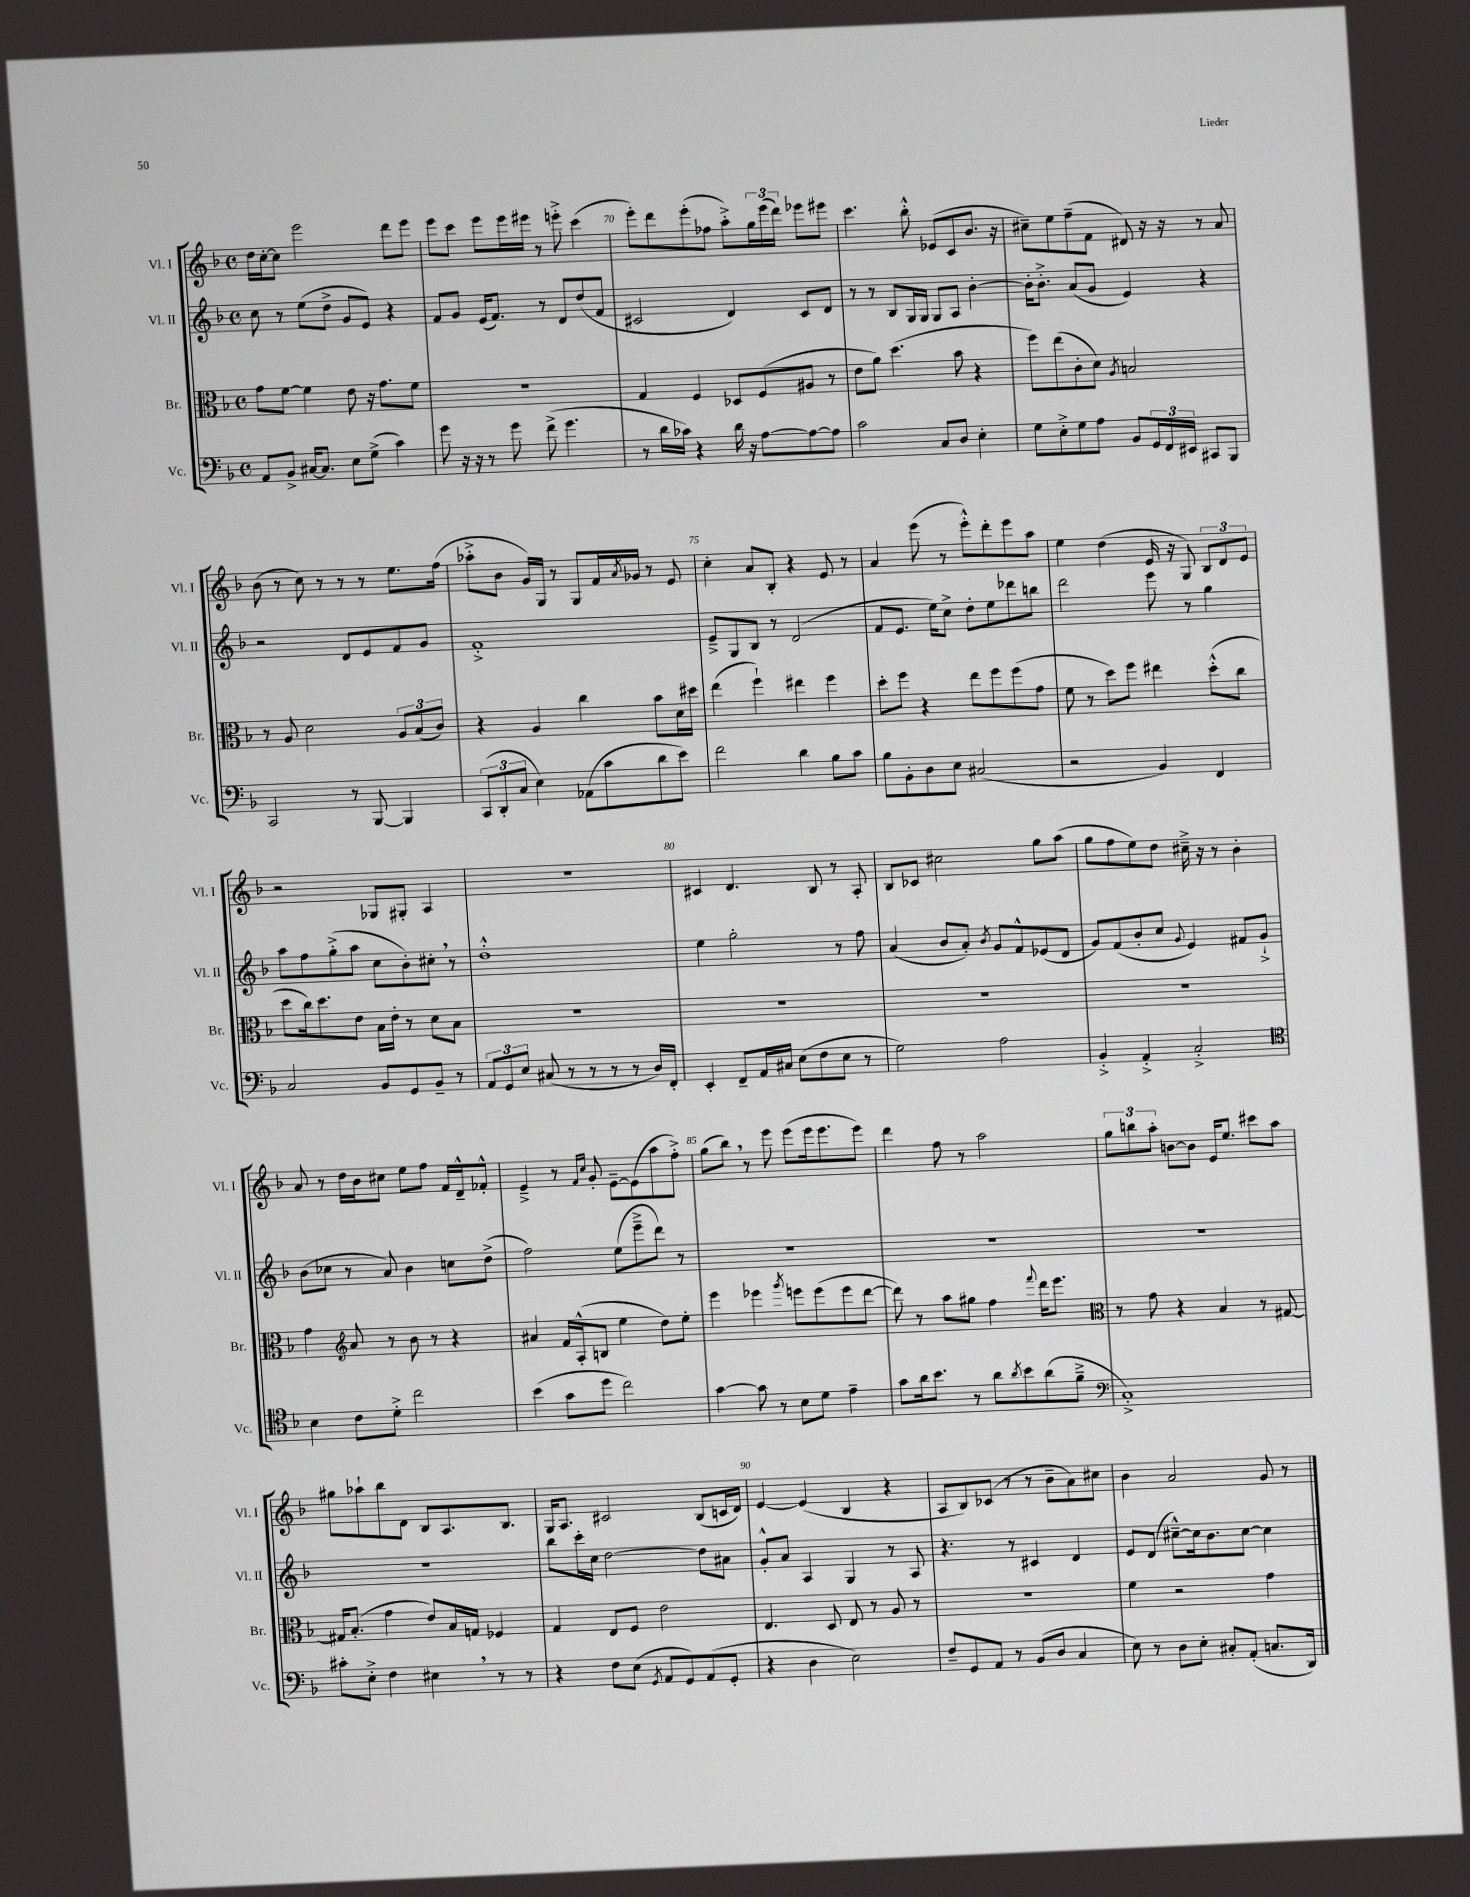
<<
\new StaffGroup <<
\new Staff = "s0" \with { instrumentName = "Vl. I" shortInstrumentName = "Vl. I" } {
    \clef treble \key f \major \defaultTimeSignature \time 4/4
    d''16 c''16~-. c''8 e'''2 d'''8 e'''8 |
    e'''8 c'''8 e'''8 e'''16 eis'''16 r8 e'''8-.-> c'''4( |
    e'''8-.) d'''8 e'''8-.( fes''8 a''8-.->) \tuplet 3/2 { g''16 e'''16( d'''16) } ees'''8 eis'''8 |
    c'''4. bes''8-.-^ ees'8( c'8 bes'8. r16 |
    cis''8--) e''8 f''8--( f'8 dis'8) r16 r16 r8 a'8 |
    bes'8( r8 c''8) r8 r8 r8 e''8. f''16( |
    aes''8-.-> bes'8 g'16) g16 r8 g8 f'16 \acciaccatura { a'8 } ges'16 r8 e'8 |
    c''4-. a'8 bes8-. r4 e'8 r8 |
    a'4 e'''8( r8 e'''8-.-^) d'''8-. e'''8 a''8 |
    e''4 d''4( e'16 r16 g8) \tuplet 3/2 { bes8 d'8 e'8 } |
    r2 ges8 gis8-. a4 |
    R1 |
    cis'4 d'4. bes8 r8 a8-. |
    bes8 ces'8 cis''2 g''8 a''8( |
    g''8 f''8 e''8) d''8 cis''16---> r16 r8 bes'4-. |
    a'8 r8 d''16 bes'16 cis''8 e''8 f''8 f'16 d'16---^ fes'8-.-^ |
    e'4---> r8 \grace { f'16 c''16 } g'8-. e'8~-- e'8( a''8 f''8-.->) |
    g''8( bes''8) \breathe r8 e'''8 e'''8( e'''16 e'''8. e'''8) |
    d'''4 f''8 r8 a''2 |
    \tuplet 3/2 { g''8 b''8 a''8-. } b'8~ b'8 e'16 e''8. cis'''8 a''8 |
    gis''8 aes''8-! bes''8 d'8 bes8 a8. bes8. |
    g16 a8. cis'2 bes8( c'16 d'16) |
    e'4~ e'4( bes4 r4 |
    a8 bes8) ces'8( r8 r8 bes'8-- a'8) cis''8 |
    bes'4 a'2 g'8 r8 \bar "|." |
}
\new Staff = "s1" \with { instrumentName = "Vl. II" shortInstrumentName = "Vl. II" } {
    \clef treble \key f \major \defaultTimeSignature \time 4/4
    c''8 r8 e''8( d''8-> g'8 e'8) r4 |
    f'8 g'8 e'16( f'8.) r8 d'8 d''8( f'8 |
    cis'2 d'4) cis'8 d'8 |
    r8 r8 bes8 g16 g16 g8 a8 bes'4~-. |
    bes'16-. bes'8.-.-> a'8( g'8 e'4) r4 |
    r2 d'8 e'8 f'8 g'8 |
    f'1-.-> |
    e'8---> g8 bes8 r8 d'2( |
    f'8 e'8. e''16) c''8-> d''8-. e''8 des'''8 b''8 |
    d'''2 e'''8 r8 g''4 |
    a''8 f''8 g''8-.->( a''8 c''8 bes'8-.) cis''8-. \breathe r8 |
    d''1-.-^ |
    e''4 g''2-. r8 f''8 |
    a'4( bes'8 a'8-.) \acciaccatura { bes'8 } g'8 f'8-^ ees'8( d'8 |
    g'8) f'8( bes'8-. c''8 \appoggiatura { g'8 } e'4) fis'8 g'8-!-> |
    bes'8( ces''8 r8 a'8) bes'4 c''8 d''8->( |
    f''2) e''8( e'''8---> d'''8) r8 |
    R1 |
    R1 |
    R1 |
    R1 |
    bes''8 c'''16-. c''16 d''2~ d''8 ais'8 |
    g'8-.-^ a'8 a4 g4 r8 a8 |
    r4. r8 cis'4 d'4 |
    e'8 d'8( cis''8~---^) cis''16 bes'8. cis''8~ cis''4 \bar "|." |
}
\new Staff = "s2" \with { instrumentName = "Br." shortInstrumentName = "Br." } {
    \clef alto \key f \major \defaultTimeSignature \time 4/4
    g'8 f'8~ f'4 e'8 r16 g'8. f'8 |
    R1 |
    g4 f4 des8 f8( ais8 r8 |
    e'8 a'8) d''4.( bes'8 r4 |
    f''8) e''8( c'8-. d'8) \acciaccatura { a8 } b2 |
    r8 a8 d'2 \tuplet 3/2 { a8 bes8( c'8) } |
    r4 a4 c''4 bes'8 d'16 dis''16 |
    e''4( f''4-!) eis''4 f''4 |
    d''8-. f''8 r4 e''8 f''8 f''8( g'8 |
    f'8 r8 d''8) f''8 eis''4 d''8-.-^( c''8 |
    d''8 c''16) d''8. e'8 bes16 e'16-. r8 d'8 bes8 |
    R1 |
    R1 |
    R1 |
    R1 |
    g'4 \clef treble a'8 r8 bes'8 r8 r4 |
    ais'4 f'16 a16-.-^( b8 e''4 d''8) e''8-. |
    e'''4 ees'''4 \acciaccatura { g'''8 } e'''8 e'''8( e'''8 d'''8~ |
    d'''8) r8 a''8 gis''8 f''4 \appoggiatura { f'''8 } d'''16 e'''8. |
    \clef alto r8 g'8 r4 bes4 r8 gis8~ |
    gis16 bes8.-.( g'4 e'8) bes16 g16 fes4 |
    g4 e8 f8 e'2 |
    e4. d8 e8 r8 a8 r8 |
    R1 |
    f'4 r2 g'4 \bar "|." |
}
\new Staff = "s3" \with { instrumentName = "Vc." shortInstrumentName = "Vc." } {
    \clef bass \key f \major \defaultTimeSignature \time 4/4
    a,8 bes,8-> cis16~ cis8. e8 g8->( c'4) |
    g'8 r16 r16 r8 g'8 f'8->( g'4. |
    r8 d'16 ces'16) r4 d'16 r16 a8~ a8~ a8 |
    c'2 c8 d8 e4-. |
    g8 e8-.-> g8 a8 bes,8 \tuplet 3/2 { g,16 f,16 eis,16 } cis,8 bes,,8 |
    c,2 r8 bes,,8~ bes,,4 |
    \tuplet 3/2 { c,8( d,8-. c8 } e4) aes,8( c'8 d'8 e'8) |
    f'2 d'4 bes8 c'8 |
    bes8 bes,8-. d8 e8 cis2( |
    r2 bes,4) f,4 |
    c2 bes,8 g,8 bes,8-- r8 |
    \tuplet 3/2 { a,8 g,8 e8 } cis8( r8 r8 r8 r8 d16) f,16-. |
    e,4-. f,8-- a,16 cis16 e8( f8 e8 r8 |
    g2) a2 |
    bes,4-.-> a,4-.-> c2-.-> |
    \clef tenor bes4 c'8 d'8-.-> c''2 |
    bes'4( g'8 d''8 c''2) |
    g'4~ g'8 r8 bes8 d'8 e'4-- |
    g'8 a'16 bes'8. r8 a'8 \acciaccatura { a'8 } bes'8 a'8( f'8---> |
    \clef bass c1-.->) |
    cis'8-. e8-.-> f4 eis4 \breathe r8 r8 |
    r4 f8 e8( \acciaccatura { g,8 } a,8 g,8) a,8( g,8-. |
    r4 d4 e2) |
    f8-- g,8 a,8 r8 bes,8( d8 c4 |
    e8) r8 d8 e8-. cis8-. a,8-.( c8. d,16) \bar "|." |
}
>>
>>
\layout { \context { \Score currentBarNumber = #68 \override BarNumber.break-visibility = ##(#f #t #t) barNumberVisibility = #(every-nth-bar-number-visible 5) } }
